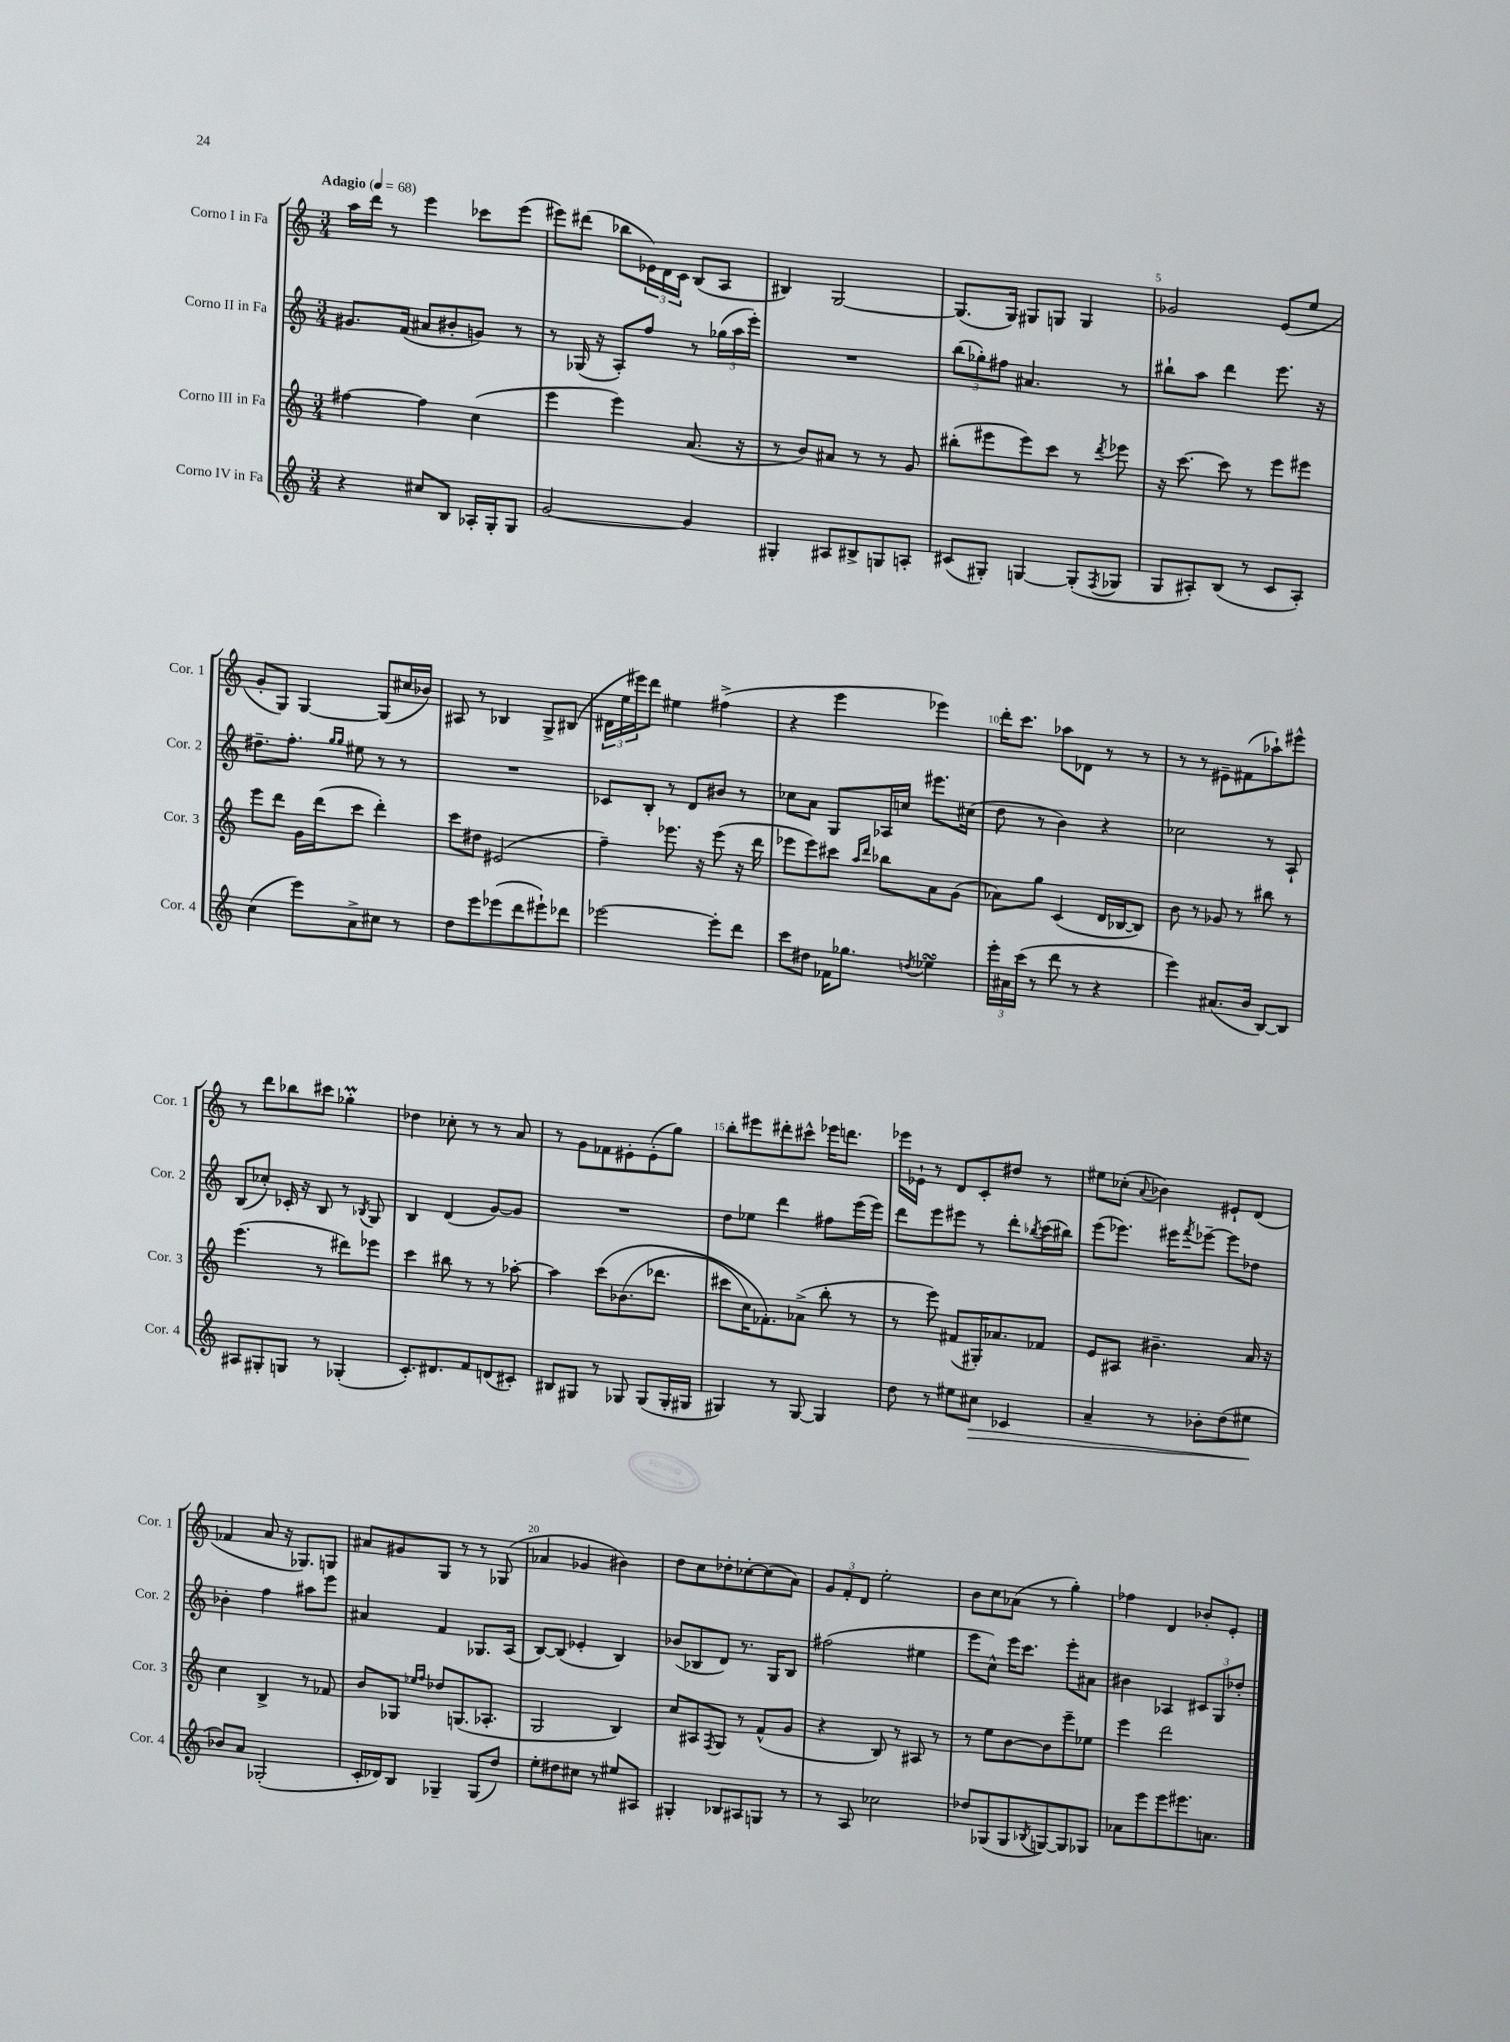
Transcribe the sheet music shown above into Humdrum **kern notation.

**kern	**dynam	**kern	**kern	**kern
*part4	*part4	*part3	*part2	*part1
*staff4	*staff4	*staff3	*staff2	*staff1
*I"Corno IV in Fa	*	*I"Corno III in Fa	*I"Corno II in Fa	*I"Corno I in Fa
*I'Cor. 4	*	*I'Cor. 3	*I'Cor. 2	*I'Cor. 1
*clefG2	*	*clefG2	*clefG2	*clefG2
*k[]	*	*k[]	*k[]	*k[]
*M3/4	*	*M3/4	*M3/4	*M3/4
*MM68	*	*MM68	*MM68	*MM68
=1	=1	=1	=1	=1
!	!	!	!	!LO:TX:a:B:t=Adagio
4r	.	[4ff#X\	8.g#X/L	16aa\LL
.	.	.	.	16ddd\JJ
.	.	.	.	8r
.	.	.	(16f/Jk	.
8cc#X/L	.	4ff#\]	8a#X/L	4eee\
8B/J	.	.	8b#X'/	.
16A-X'/LL	.	(4cc\	8gn/J)	8ccc-X\L
16G'/J	.	.	.	.
8G/J	.	.	8r	(8eee\J
=2	=2	=2	=2	=2
[2g/	.	4eee\	8r	8eee#X\L)
.	.	.	(16G-X/	(8ddd#X\J
.	.	.	16r	.
.	.	4eee\)	8A'/L)	8bb-X\L
.	.	.	8ff/J	24e-X\L)
.	.	.	.	24d\
.	.	.	.	24c\JJ
4g/]	.	(8.a/	8r	(8B/L
.	.	.	(24gg-X\LL	8A/J
.	.	.	24aa\	.
.	.	16r	.	.
.	.	.	24eee'\JJ)	.
=3	=3	=3	=3	=3
4G#X'/	.	8r	2.r	4B#X/)
.	.	8b/L)	.	.
8A#X/L	.	8a#X/J	.	[2G/
8B#X^/	.	8r	.	.
8Gn/	.	8r	.	.
8An'/J	.	8g/	.	.
=4	=4	=4	=4	=4
(8c#X/L	.	(8bb#X'\L	(12bb\L	(8.G/L]
.	.	.	12gg-X'\)	.
8G#X'/J)	.	8eee#X\	.	.
.	.	.	12ff#X\J	.
.	.	.	.	16G/Jk)
[4Gn/	.	8eee#\)	4.a#X/	8G#X/L
.	.	8ccc\J	.	8Gn/J
(8G'/L]	.	8r	.	4G/
8qF/	.	8qddd/	.	.
8G-X/J	.	8eee-X\	8r	.
=5	=5	=5	=5	=5
8G/L	.	16r	8bb#X`\L	2g-X/
.	.	[8.ccc\	.	.
8A#X'/)	.	.	8aa\J	.
(8B/J	.	8ccc\]	4ddd\	.
8r	.	8r	.	.
8c/L	.	8eee\L	8.eee\	(8e/L
8A#'/J)	.	8eee#X\J	.	8ee/J
.	.	.	16r	.
!!LO:LB:g=z
=6	=6	=6	=6	=6
(4cc\	.	8eee\L	8.dd#X~\L	8g'/L
.	.	8ddd\J	.	8G/J)
.	.	.	8.ff'\J	.
8eee\L)	.	16g\LL	.	[4G/
.	.	(16ddd\J	.	.
.	.	.	16qqgg/LL	.
.	.	.	16qqgg/JJ	.
8a^\	.	8ccc\J	8ee#X\	.
8cc#X\J	.	4ddd'\)	8r	(8G/L]
8r	.	.	8r	16cc#X/L
.	.	.	.	16b-X/JJ)
=7	=7	=7	=7	=7
8dd\L	.	8ccc\L	2.r	8A#X/
8eee\	.	8dd#X\J	.	8r
(8eee-X\	.	(2e#X/	.	4B-X/
8ddd\	.	.	.	.
8eee#X`\)	.	.	.	8G^/L
8ddd-X\J	.	.	.	(8B#X/J
=8	=8	=8	=8	=8
[2eee-X\	.	4ff~\)	8c-X/L	24d#X\LL
.	.	.	.	24ee\
.	.	.	.	24eee#X\J)
.	.	.	8B'/J	8ddd\J
.	.	8.eee-X\	8r	4ee#X\
.	.	.	8d/L	.
.	.	16r	.	.
8eee-'\L]	.	(8eee-\	8b#X/J	(4ff#X^\
8ddd\J	.	16r	8r	.
.	.	16ddd\	.	.
=9	=9	=9	=9	=9
8ccc\L	.	8eee-X\L	8cc-X\L	4r
8dd#X\J	.	8eee-\)	8a\J	.
16f-X\KL	.	8ccc#X\J	8G/L	4eee\
8.gg-X\J	.	.	.	.
.	.	16qqaa/LL	.	.
.	.	16qqddd/JJ	.	.
.	.	8bb-X\L	16A-X/L	.
.	.	.	16ccn/JJ	.
8qddn/	.	.	.	.
4ee-XsSSs\	.	8a\	8.eee#X\L	4eee-X\)
.	.	(8g\J	.	.
.	.	.	(16cc#X\Jk	.
=10	=10	=10	=10	=10
24eee'\LL	.	8a-X\L)	8dd\	16ddd'\KL
24a#X\	.	.	.	.
.	.	.	.	8.ccc\J
(24ccc\JJ	.	.	.	.
8r	.	8gg\J	8r	.
8ddd\	.	(4c/	4b\)	8aa-X\L
8r	.	.	.	8d-X\J
4r	.	16d/LL	4r	8r
.	.	[16B-X/J	.	.
.	.	8B-/J])	.	8r
=11	=11	=11	=11	=11
4eee\)	.	8b\	2cc-X\	8r
.	.	8r	.	8r
(8.a#X/L	.	8g-X/	.	8e#X~\L
.	.	8r	.	(8f#X\
16b/Jk	.	.	.	.
[8B/L)	.	8bb#X\	8r	8aa-X`\)
8B/J]	.	8r	8A`/	8eee#X^^\J
!!LO:LB:g=z
=12	=12	=12	=12	=12
8A#X/L	.	(4.eee\	(8B/L	8r
8G#X'/	.	.	8cc-X'/J)	8ddd\L
8Gn/J	.	.	16c-X'/	8bb-X\
.	.	.	16r	.
8r	.	8r	8B/	8ccc#X\J
(4G-X'/	.	8ddd#X\L)	8r	4gg-XM'\
.	.	.	8qB-X/	.
.	.	8eee-X\J	8G/	.
=13	=13	=13	=13	=13
8.c'/L)	.	4ccc\	4B/	4dd-X\
8.d#X/	.	.	.	.
.	.	8bb#X\	(4d/	8cc-X'\
8f/	.	8r	.	8r
(8dn/	.	8r	[8g/L)	8r
8c#X'/J)	.	[8aa-X'\	8g/J]	8a/
=14	=14	=14	=14	=14
8B#X/L	.	4aa-\]	2.r	8r
8G#X/J	.	.	.	8g\L
8r	.	(8ccc\L	.	8f-X\
8G-X/	.	(8.b-X\	.	8e#X'\
(8G-/L	.	.	.	(8e#'\
.	.	8.ddd-X\J	.	.
16G-'/L	.	.	.	8gg\J)
16G#X/JJ	.	.	.	.
=15	=15	=15	=15	=15
4G#X/)	.	8ccc#X\L	8dd\L	8bb'\L
.	.	16cc\K)	8ee-X\J	8eee#X\
.	.	8.f-X'\)	.	.
8r	.	.	4ddd\	8ddd#X'\
[8G#/	.	(8a-X^\J	.	8ccc#X^^\J
4G#/]	.	8bb'\	8ff#X\L	16eee-X\KL
.	.	.	.	8.dddn\J
.	.	8r	(16eee\L	.
.	.	.	16eee\JJ)	.
=16	=16	=16	=16	=16
8dd\	.	8r	8ddd\L	16eee-X\LL
.	.	.	.	16e-X`\JJ
8r	.	8eee\)	8eee\	8r
8ee#X\L	.	(8f#X/L	8eee#X\J	8d/L
!	!LO:HP:b	!	!	!
8cc#X\J	>	16G#X'/K)	8r	8c'/
.	.	8.a-X/	.	.
4c-X/	.	.	8ddd'\L	8dd#X/J
.	.	.	8qbb-X/	.
.	.	8f-X/J	(16ccc\L	8r
.	.	.	16bb#X\JJ)	.
=17	=17	=17	=17	=17
4a~/	.	8e/L	(8eee\L	8ee#X\L
.	.	8A#X/J	8.eee-X\J)	(8cc-X'\J
.	.	.	.	8qqa/
8r	.	4.b#X~\	.	4b-X\)
.	.	.	16eee#X\KL	.
.	.	.	8qfff/	.
8b-X'\L	.	.	[8eee-X~\J	.
(8dd\	.	.	8eee-\L]	8e#X`/L
8ee#X\J	.	16a/	8dd-X\J	(8d/J
.	.	16r	.	.
.	]	.	.	.
!!LO:LB:g=z
=18	=18	=18	=18	=18
8b-X/L)	.	4cc\	4b-X'\	4f-X/
8a/J	.	.	.	.
(2G-X'/	.	4B^/	4ff\	8a/
.	.	.	.	16r
.	.	.	.	8.G-X/L)
.	.	8r	8aa#X\L	.
.	.	8f-X/	8eee\J	8Gn/J
=19	=19	=19	=19	=19
16c'/LL	.	8b/L	4a#X/	8a#X/L
16d-X/J)	.	.	.	.
8B/J	.	8G-X/J	.	8g#X/
.	.	16qqee-X/LL	.	.
.	.	16qqff/JJ	.	.
4G-X~/	.	8dd-X/L	4f/	8G/J
.	.	(8.Gn/	.	8r
(8G-/L	.	.	8.G-X/L	8r
.	.	8.A-X'/J	.	.
8dd/J)	.	.	.	(8G-X/
.	.	.	(16A/Jk	.
=20	=20	=20	=20	=20
8ee'\L	.	2G/	[8B/L)	4a-X/
8dd#X\	.	.	(8B/J]	.
8cc#X\J	.	.	4e-X'/	4g-X/
8r	.	.	.	.
8ee#X/L	.	4B/)	4B/)	4b#X\)
8A#X/J	.	.	.	.
=21	=21	=21	=21	=21
4G#X'/	.	8cc/L	(8b-X/L	8dd\L
.	.	8A#X/	8B-X/	8cc\
.	.	8qF/	.	.
8B-X/L	.	8G/J	8d/J)	8dd-X'\
8A#X/	.	8r	8.r	[8cc-X'\
8Gn/J	.	(8f^^/L	.	(8cc-\]
.	.	.	16G/KL	.
8r	.	8g/J	8B-/J	8a\J)
=22	=22	=22	=22	=22
8r	.	4r	(2ff#X\	12g/L
.	.	.	.	12f'/
8A/	.	.	.	.
.	.	.	.	12d/J
2cc-X\	.	8B/)	.	2ee'\
.	.	8r	.	.
.	.	8A#X/	4ee#X\	.
.	.	8r	.	.
=23	=23	=23	=23	=23
8dd-X/L	.	8r	8eee\L	8b\L
(8G-X/	.	8ee\L	8cc^^\J)	8cc\
8G-/	.	[8b\	16eee\KL	(8a-X\J
.	.	.	8.ccc\J	.
8qB-X/	.	.	.	.
[8Gn/)	.	8b\]	.	8r
8G/]	.	8eee~\	8eee'\L	4gg'\)
8G-X/J	.	8ee-X\J	8a#X\J	.
=24	=24	=24	=24	=24
8a-X\L	.	4eee\	4b#X\	4ff-X\
8eee\	.	.	.	.
8eee\	.	2ddd\	4A-X/	4d/
8.eee#X\	.	.	.	.
.	.	.	12c#X/L	8b-X'/L
8.an\J	.	.	.	.
.	.	.	12G/	.
.	.	.	.	8e'/J
.	.	.	12dd-X'/J	.
==	==	==	==	==
*-	*-	*-	*-	*-
